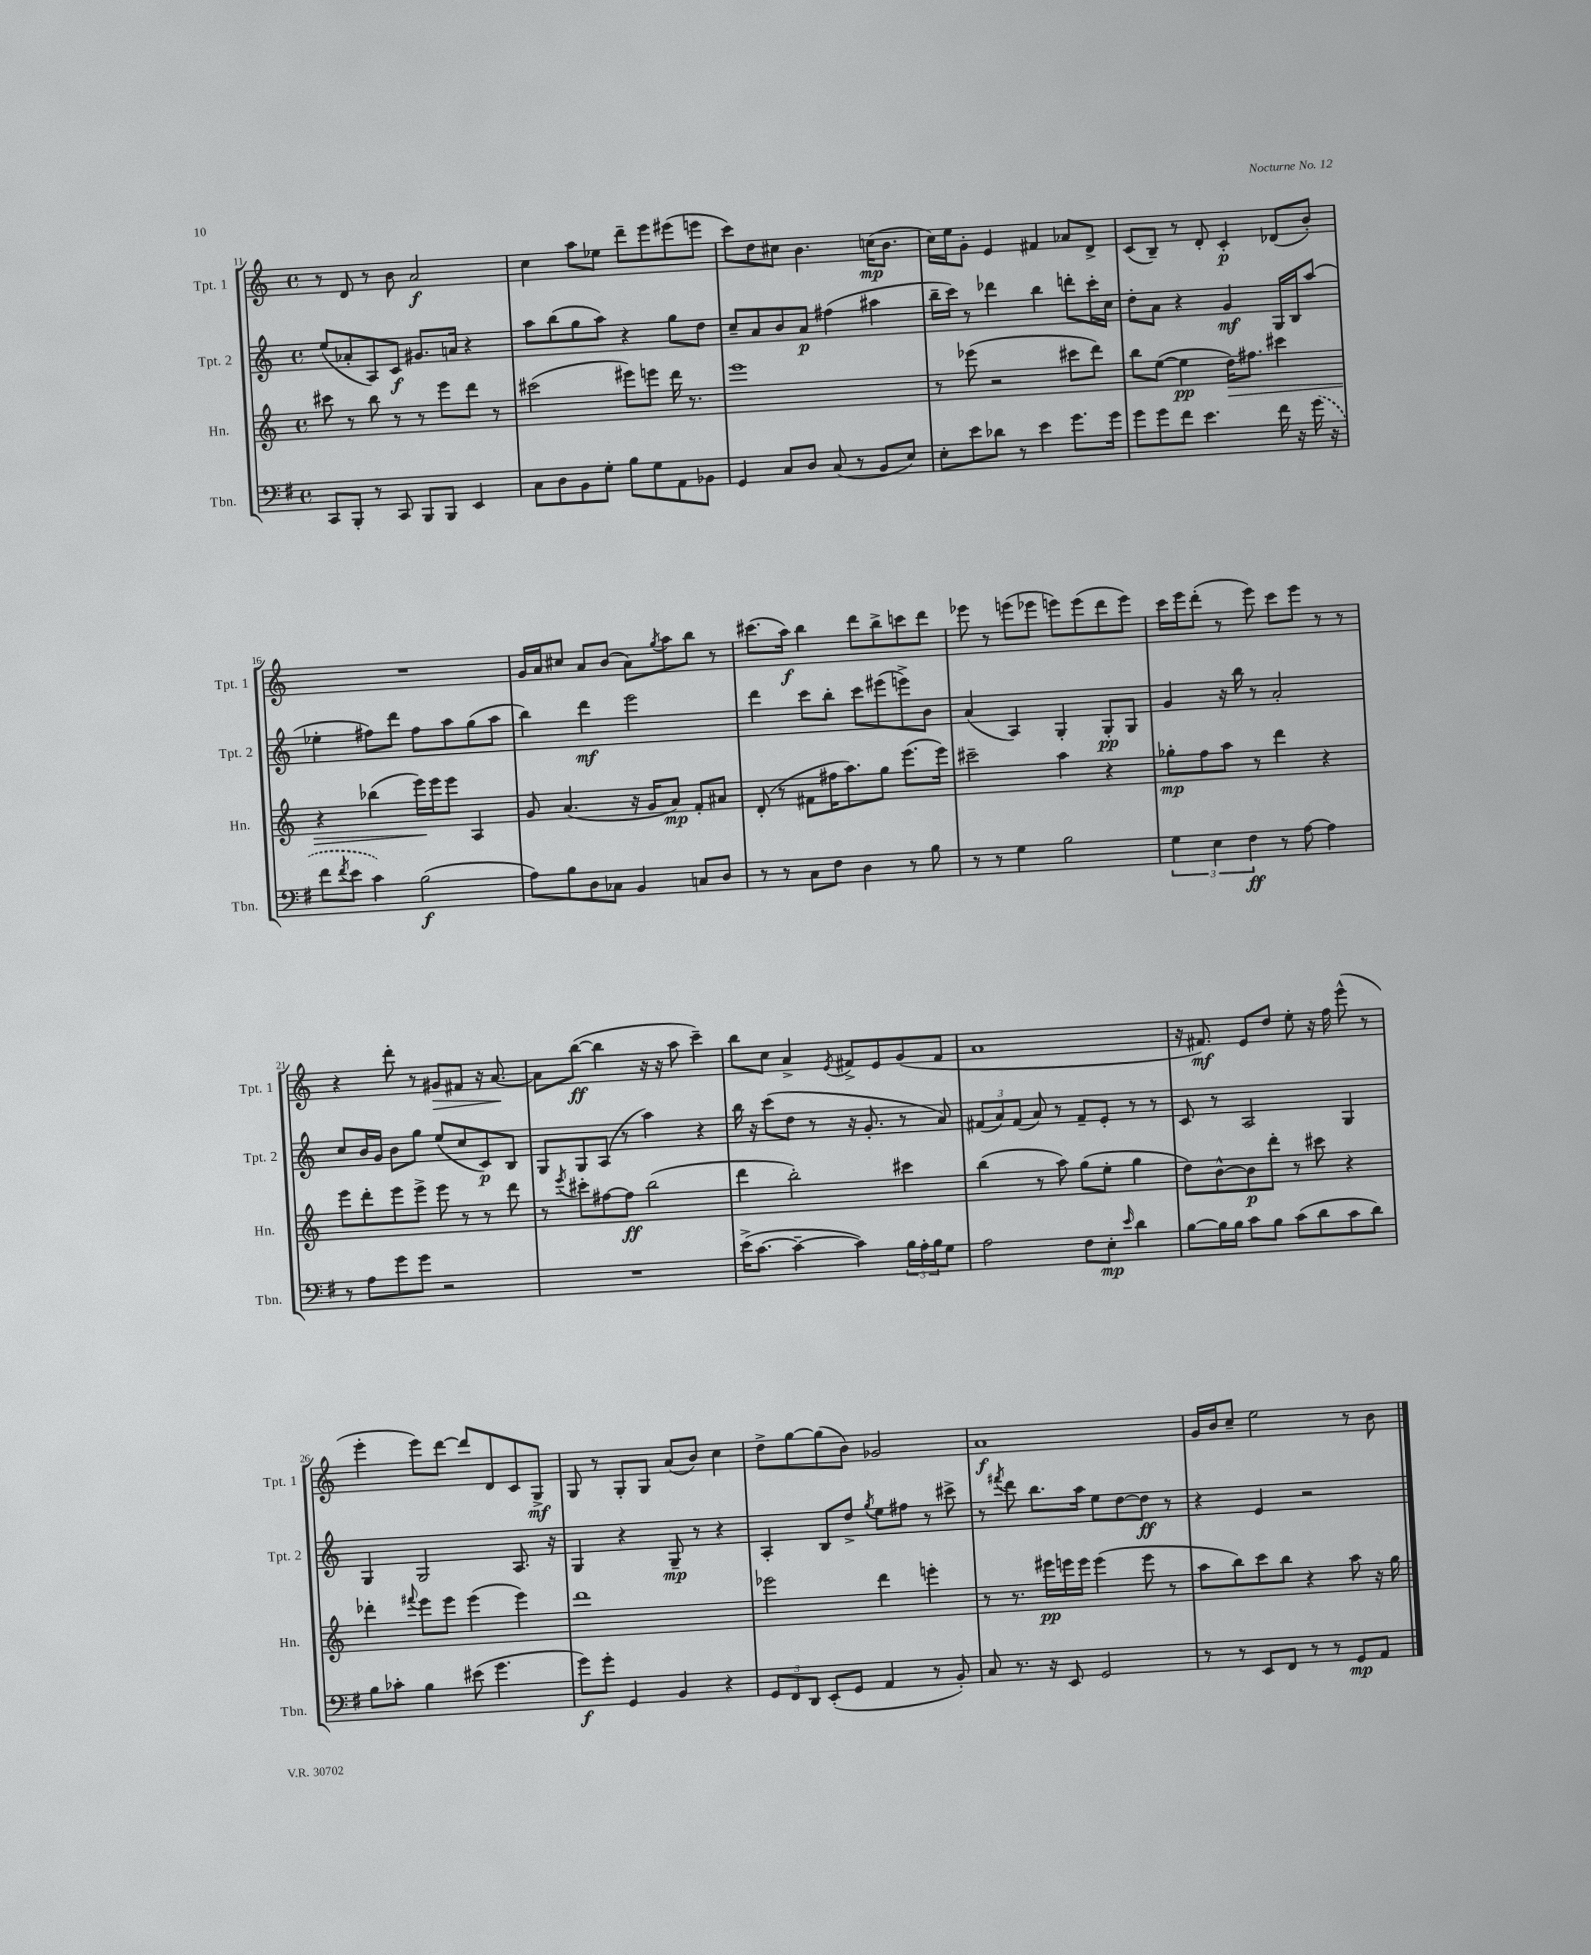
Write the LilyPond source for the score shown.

<<
\new StaffGroup <<
\new Staff = "s0" \with { instrumentName = "Tpt. 1" shortInstrumentName = "Tpt. 1" } {
    \clef treble \key c \major \defaultTimeSignature \time 4/4
    r8 d'8 r8 b'8 a'2\f |
    c''4 a''8 ees''8 d'''8-- e'''8 eis'''8( e'''8 |
    c'''8) d''8 cis''8 b'4. c''16\mp( b'8. |
    c''16) e''16 g'8-. e'4 fis'4 aes'8 d'8-> |
    c'8( b8--) r8 d'8-. c'4-.\p des'8( b'8-.) |
    R1 |
    g'16 a'16 cis''8 a'8 b'8( a'8) \acciaccatura { g''8 } a''8 b''8 r8 |
    cis'''8.( a''16\f) b''4 d'''8 b''8-> c'''8 d'''8 |
    ees'''8 r8 e'''8( ees'''8 e'''8) e'''8( d'''8 e'''8) |
    c'''16 e'''16 d'''8-.( r8 e'''8) c'''8 e'''8 r8 r8 |
    r4 d'''8-. r8 gis'8\> fis'8 r16 a'8.~\! |
    a'8 b''8~\ff( b''4 r16 r16 a''8 c'''4--) |
    b''8 c''8 a'4-> \acciaccatura { e'8 } fis'8-> e'8 g'8( fis'8 |
    a'1 |
    r16 fis'8.\mf) e'8 d''8 e''8-. r16 f''16 e'''8-^( r8 |
    e'''4-. e'''8) d'''8~ d'''8 d'8 c'8 g8->\mf |
    g8 r8 g8-. g8 a'8( b'8) c''4 |
    d''8-> g''8~ g''8( b'8) ges'2 |
    a'1\f |
    g'16 b'16 c''8-- e''2 r8 b'8 \bar "|." |
}
\new Staff = "s1" \with { instrumentName = "Tpt. 2" shortInstrumentName = "Tpt. 2" } {
    \clef treble \key c \major \defaultTimeSignature \time 4/4
    e''8( aes'8-. a8) c'8\f gis'8. a'16 r4 |
    a''8 b''8( g''8 a''8) r4 g''8 d''8 |
    c''8-- a'8 b'8 a'8\p fis''4( ais''4 |
    b''16-- c'''16) r8 des'''4 b''4 d'''8-. c'''16-. c''16 |
    d''8-. a'8 r4 g'4\mf g16 b16 a''8( |
    ees''4-. fis''8) d'''8 fis''8 a''8 g''8( a''8 |
    b''4) d'''4\mf e'''2 |
    d'''4 c'''8 b''8-. c'''8 eis'''8( e'''8->) b'8 |
    a'4( a4) g4-. g8-.\pp g8 |
    g'4 r16 b''16 r8 a'2-. |
    c''8 b'16 g'16 b'8 g''8 e''8( c''8 c'8\p) b8 |
    g8 g8 a8( r8 a''4) r4 |
    b''16 r16 c'''8( d''8 r8 r16 g'8.-. r8 a'8) |
    \tuplet 3/2 { fis'8( a'8) fis'8( } a'8) r8 fis'8-- e'8-. r8 r8 |
    c'8 r8 a2 g4 |
    g4 g2 a8. r16 |
    g4 r4 g8--\mp r8 r4 |
    a4-. b8 d''8-> \acciaccatura { g''8 } e''8 fis''8 r8 cis'''8-> |
    r8 \acciaccatura { fis'''8 } d'''8 b''8. a''16 e''8 d''8~ d''8\ff r8 |
    r4 e'4 r2 \bar "|." |
}
\new Staff = "s2" \with { instrumentName = "Hn." shortInstrumentName = "Hn." } {
    \clef treble \key c \major \defaultTimeSignature \time 4/4
    cis'''8 r8 b''8 r8 r8 e'''8 d'''8 r8 |
    cis'''2( eis'''8) e'''8 d'''16 r8. |
    e'''1 |
    r8 ees'''8( r2 cis'''8 d'''8) |
    b''8 e''8~( e''4\pp d''16\>) fis''8. cis'''4 |
    r4 bes''4( e'''16\!) e'''16 e'''8 a4 |
    g'8 a'4.( r16 g'16 a'8\mp) f'8-. ais'8 |
    d'8-.( r8 fis'8 fis''16 a''8.) g''8 e'''8.( e'''16) |
    cis'''2-- a''4 r4 |
    ges''8-.\mp f''8 a''8 r8 d'''4 r4 |
    e'''8 d'''8-. e'''8 e'''8-> e'''8 r8 r8 d'''8 |
    r8 \acciaccatura { e'''8 } cis'''8-. fis''8~ fis''8\ff b''2( |
    d'''4 b''2-.) cis'''4 |
    b''4( r8 a''8) g''8( e''8-. g''4 |
    d''8) b'8~-^ b'8\p d'''8-. r8 cis'''8 r4 |
    des'''4-. \appoggiatura { fis'''8 } e'''8 e'''8 e'''4( e'''4) |
    d'''1 |
    ees'''2 d'''4 e'''4-. |
    r8 r8. eis'''16\pp e'''16 e'''16 e'''4( e'''8 r8 |
    a''8 b''8) c'''8 b''8 r4 a''8 r16 g''16 \bar "|." |
}
\new Staff = "s3" \with { instrumentName = "Tbn." shortInstrumentName = "Tbn." } {
    \clef bass \key g \major \defaultTimeSignature \time 4/4
    c,8 b,,8-. r8 c,8 b,,8 b,,8 e,4 |
    c8 d8 b,8 g8-. b8 g8 a,8 bes,8 |
    g,4 c8 d8 c8( r8 b,8 e8) |
    e8-. e'8 des'8 r8 e'4 g'8. g'16 |
    g'8 g'8 fis'8 e'4. fis'16 r16 \once \slurDashed g'16( r16 |
    fis'8 \acciaccatura { fis'8 } e'8 c'4) b2\f( |
    a8) b8 d8 ces8 b,4 c8 d8 |
    r8 r8 c8 fis8 d4 r8 b8 |
    r8 r8 g4 b2 |
    \tuplet 3/2 { g4 e4 fis4\ff } r8 a8~ a4 |
    r8 a8 g'8 g'8 r2 |
    R1 |
    e'16->( c'8.~ c'4~-- c'4) \tuplet 3/2 { b16 a16-. b16 } g8 |
    a2 fis8 e8-.\mp \grace { e'16 } d'4 |
    b8~ b16 b16 c'8 b8 c'8( d'8 c'8 d'8) |
    b8 ces'8-. b4 eis'8( g'4. |
    g'8\f) g'8-. g,4 b,4 r4 |
    \tuplet 3/2 { g,8 fis,8 d,8 } e,8-.( g,8 a,4 r8 b,8-.) |
    c8 r8. r16 e,8 g,2 |
    r8 r8 e,8 fis,8 r8 r8 g,8\mp a,8 \bar "|." |
}
>>
>>
\layout { \context { \Score currentBarNumber = #11 } }
